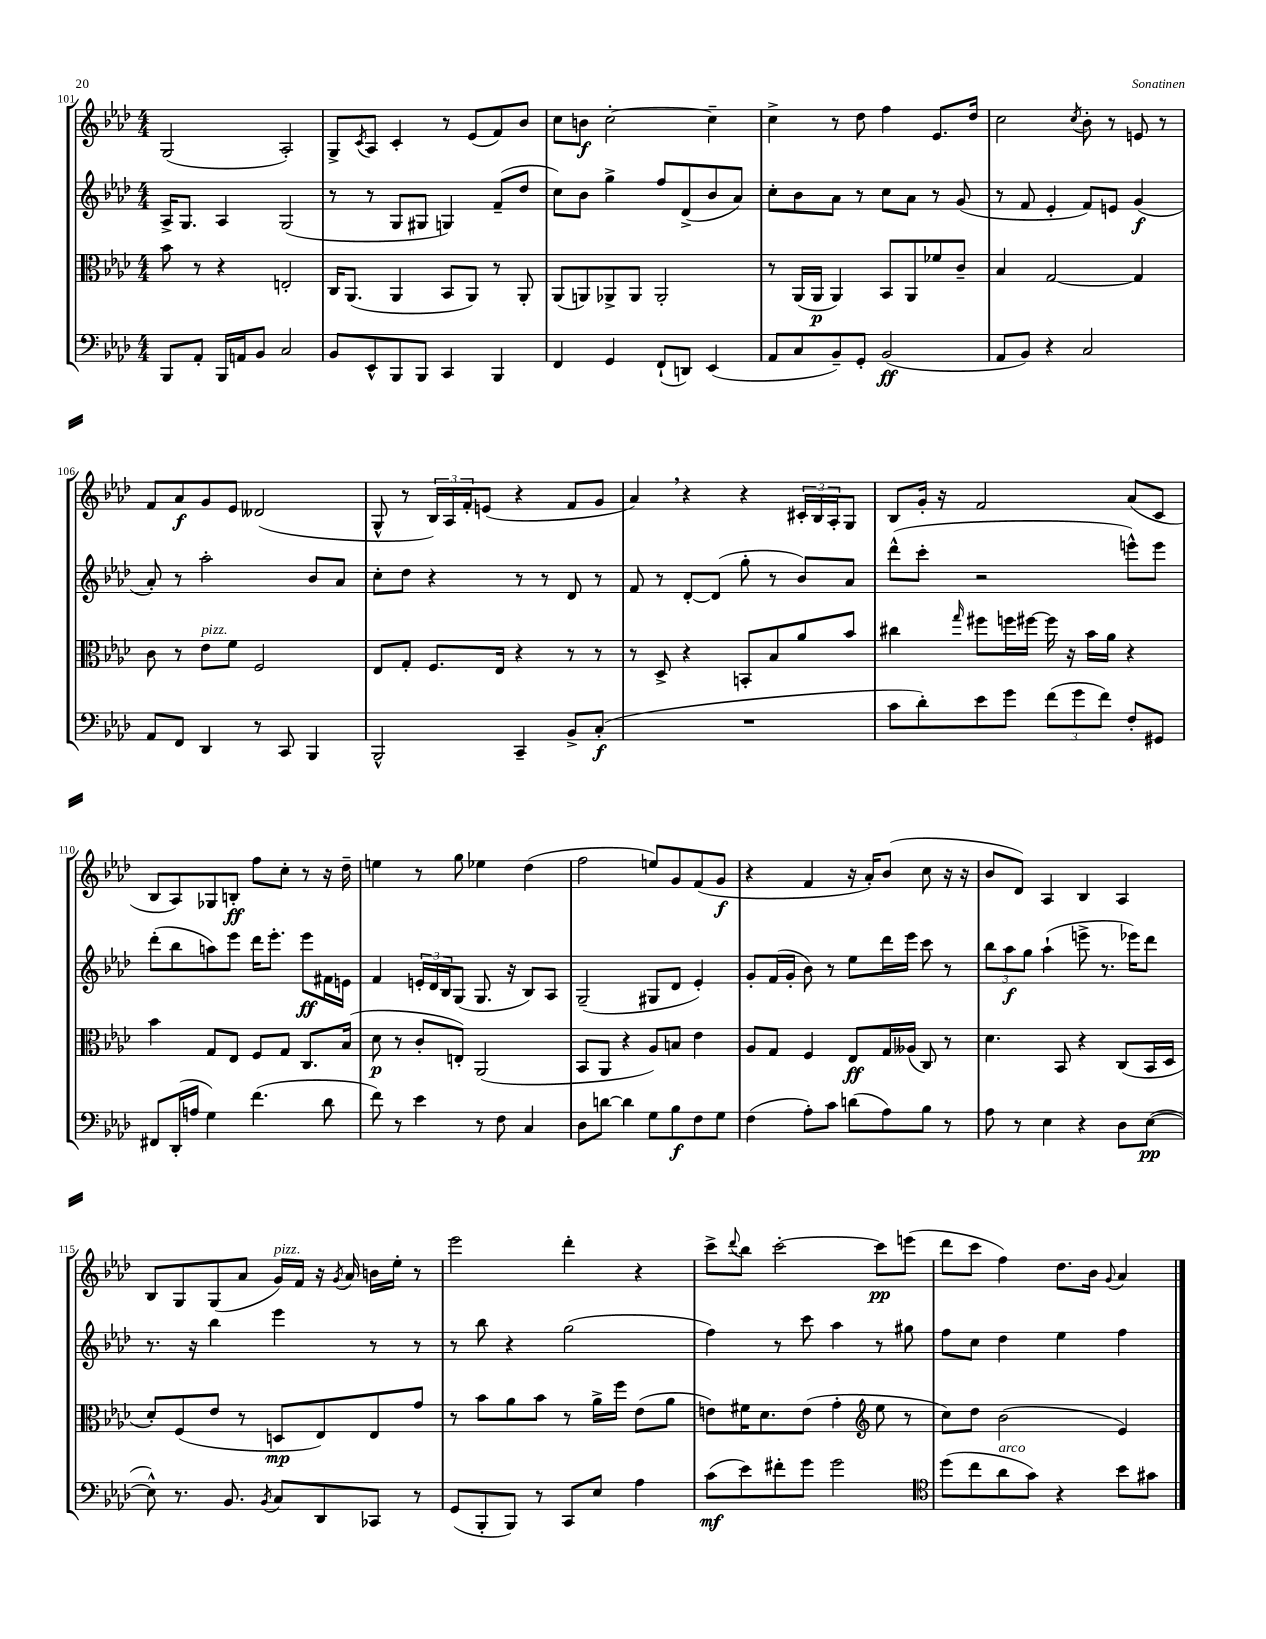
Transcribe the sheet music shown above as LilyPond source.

<<
\new StaffGroup <<
\new Staff = "s0" {
    \clef treble \key aes \major \numericTimeSignature \time 4/4
    g2( aes2-.) |
    g8-> \acciaccatura { c'8 } aes8 c'4-. r8 ees'8( f'8) bes'8 |
    c''8 b'8\f c''2~-. c''4-- |
    c''4-> r8 des''8 f''4 ees'8. des''16 |
    c''2 \acciaccatura { c''8 } bes'8-. r8 e'8 r8 |
    f'8 aes'8\f g'8 ees'8 deses'2( |
    g8-^ r8 \tuplet 3/2 { bes16) aes16 f'16-. } e'8( r4 f'8 g'8 |
    aes'4) \breathe r4 r4 \tuplet 3/2 { cis'16-. bes16 aes16-. } g8 |
    bes8 g'16-. r16 f'2 aes'8( c'8 |
    bes8 aes8) ges8 b8-.\ff f''8 c''8-. r8 r16 des''16-- |
    e''4 r8 g''8 ees''4 des''4( |
    f''2 e''8) g'8 f'8( g'8\f |
    r4 f'4 r16 aes'16-.) bes'8( c''8 r16 r16 |
    bes'8 des'8) aes4 bes4 aes4 |
    bes8 g8 g8( aes'8 g'16^\markup { \italic "pizz." }) f'16 r16 \acciaccatura { g'8 } aes'16 b'16 ees''16-. r8 |
    ees'''2 des'''4-. r4 |
    c'''8-> \appoggiatura { des'''8 } bes''8 c'''2~-. c'''8\pp e'''8( |
    des'''8 c'''8 f''4) des''8. bes'16 \appoggiatura { g'8 } aes'4 \bar "|." |
}
\new Staff = "s1" {
    \clef treble \key aes \major \numericTimeSignature \time 4/4
    aes16-> g8. aes4 g2( |
    r8 r8 g8 gis8 g4) f'8--( des''8 |
    c''8) bes'8 g''4-> f''8 des'8->( bes'8 aes'8) |
    c''8-. bes'8 aes'8 r8 c''8 aes'8 r8 g'8( |
    r8 f'8 ees'4-. f'8) e'8 g'4\f( |
    aes'8-.) r8 aes''2-. bes'8 aes'8 |
    c''8-. des''8 r4 r8 r8 des'8 r8 |
    f'8 r8 des'8~-. des'8( g''8-. r8 bes'8) aes'8 |
    des'''8-^( c'''8-. r2 e'''8-^) e'''8 |
    des'''8-.( bes''8 a''8) ees'''8 des'''16 ees'''8.-. ees'''8\ff fis'16 e'16 |
    f'4 \tuplet 3/2 { e'16-. des'16 bes16 } g8( g8. r16 bes8) aes8 |
    g2--( gis8 des'8 ees'4-.) |
    g'8-. f'16( g'16-. bes'8) r8 ees''8 des'''16 ees'''16 c'''8 r8 |
    \tuplet 3/2 { bes''8 aes''8\f g''8 } aes''4-!( e'''8-> r8. ees'''16) des'''8 |
    r8. r16 bes''4 ees'''4 r8 r8 |
    r8 bes''8 r4 g''2( |
    f''4) r8 c'''8 aes''4 r8 gis''8 |
    f''8 c''8 des''4 ees''4 f''4 \bar "|." |
}
\new Staff = "s2" {
    \clef alto \key aes \major \numericTimeSignature \time 4/4
    bes'8 r8 r4 e2-. |
    c16 aes,8.( aes,4 bes,8 aes,8) r8 aes,8-. |
    aes,8( a,8) aes,8-> aes,8 aes,2-. |
    r8 aes,16( aes,16\p aes,4) bes,8 aes,8 fes'8 c'8-- |
    bes4 g2~ g4 |
    c'8 r8 ees'8^\markup { \italic "pizz." } f'8 f2 |
    ees8 g8-. f8. ees16 r4 r8 r8 |
    r8 des8-> r4 b,8-. bes8 aes'8 bes'8 |
    cis''4 \grace { g''16 } fis''8 f''16 fis''16~ fis''16 r16 bes'16 aes'16 r4 |
    bes'4 g8 ees8 f8 g8 c8. bes16( |
    des'8\p r8 c'8-. e8-.) aes,2( |
    bes,8 aes,8 r4 aes8) b8 ees'4 |
    aes8 g8 f4 ees8\ff g16 aeses16( c8) r8 |
    des'4. bes,8 r4 c8( bes,16 des16 |
    des'8-.) f8( ees'8 r8 d8\mp ees8) ees8 g'8 |
    r8 bes'8 aes'8 bes'8 r8 aes'16-> f''16 ees'8( aes'8 |
    e'8) fis'16 des'8. e'8( g'4-. \clef treble ees''8 r8 |
    c''8) des''8 bes'2( ees'4) \bar "|." |
}
\new Staff = "s3" {
    \clef bass \key aes \major \numericTimeSignature \time 4/4
    bes,,8 aes,8-. bes,,16 a,16 bes,8 c2 |
    bes,8 ees,8-^ bes,,8 bes,,8 c,4 bes,,4 |
    f,4 g,4 f,8-!( d,8) ees,4( |
    aes,8 c8 bes,8--) g,8-. bes,2\ff( |
    aes,8 bes,8) r4 c2 |
    aes,8 f,8 des,4 r8 c,8 bes,,4 |
    bes,,2-^ c,4-- bes,8-> c8-.\f( |
    R1 |
    c'8 des'8-.) ees'8 g'8 \tuplet 3/2 { f'8( g'8 f'8) } f8-. gis,8 |
    fis,8 des,16-.( a16 g4) f'4.( des'8 |
    f'8) r8 ees'4 r8 f8 c4 |
    des8 d'8~ d'4 g8 bes8\f f8 g8 |
    f4( aes8-.) c'8 d'8( aes8) bes8 r8 |
    aes8 r8 ees4 r4 des8 ees8~\pp( |
    ees8-^) r8. bes,8. \acciaccatura { bes,8 } c8 des,8 ces,8 r8 |
    g,8( bes,,8-. bes,,8) r8 c,8 ees8 aes4 |
    c'8\mf( ees'8) fis'8-. g'8 g'2 |
    \clef tenor des''8( c''8 aes'8^\markup { \italic "arco" } g'8) r4 bes'8 gis'8 \bar "|." |
}
>>
>>
\layout { \context { \Score currentBarNumber = #101 } }
